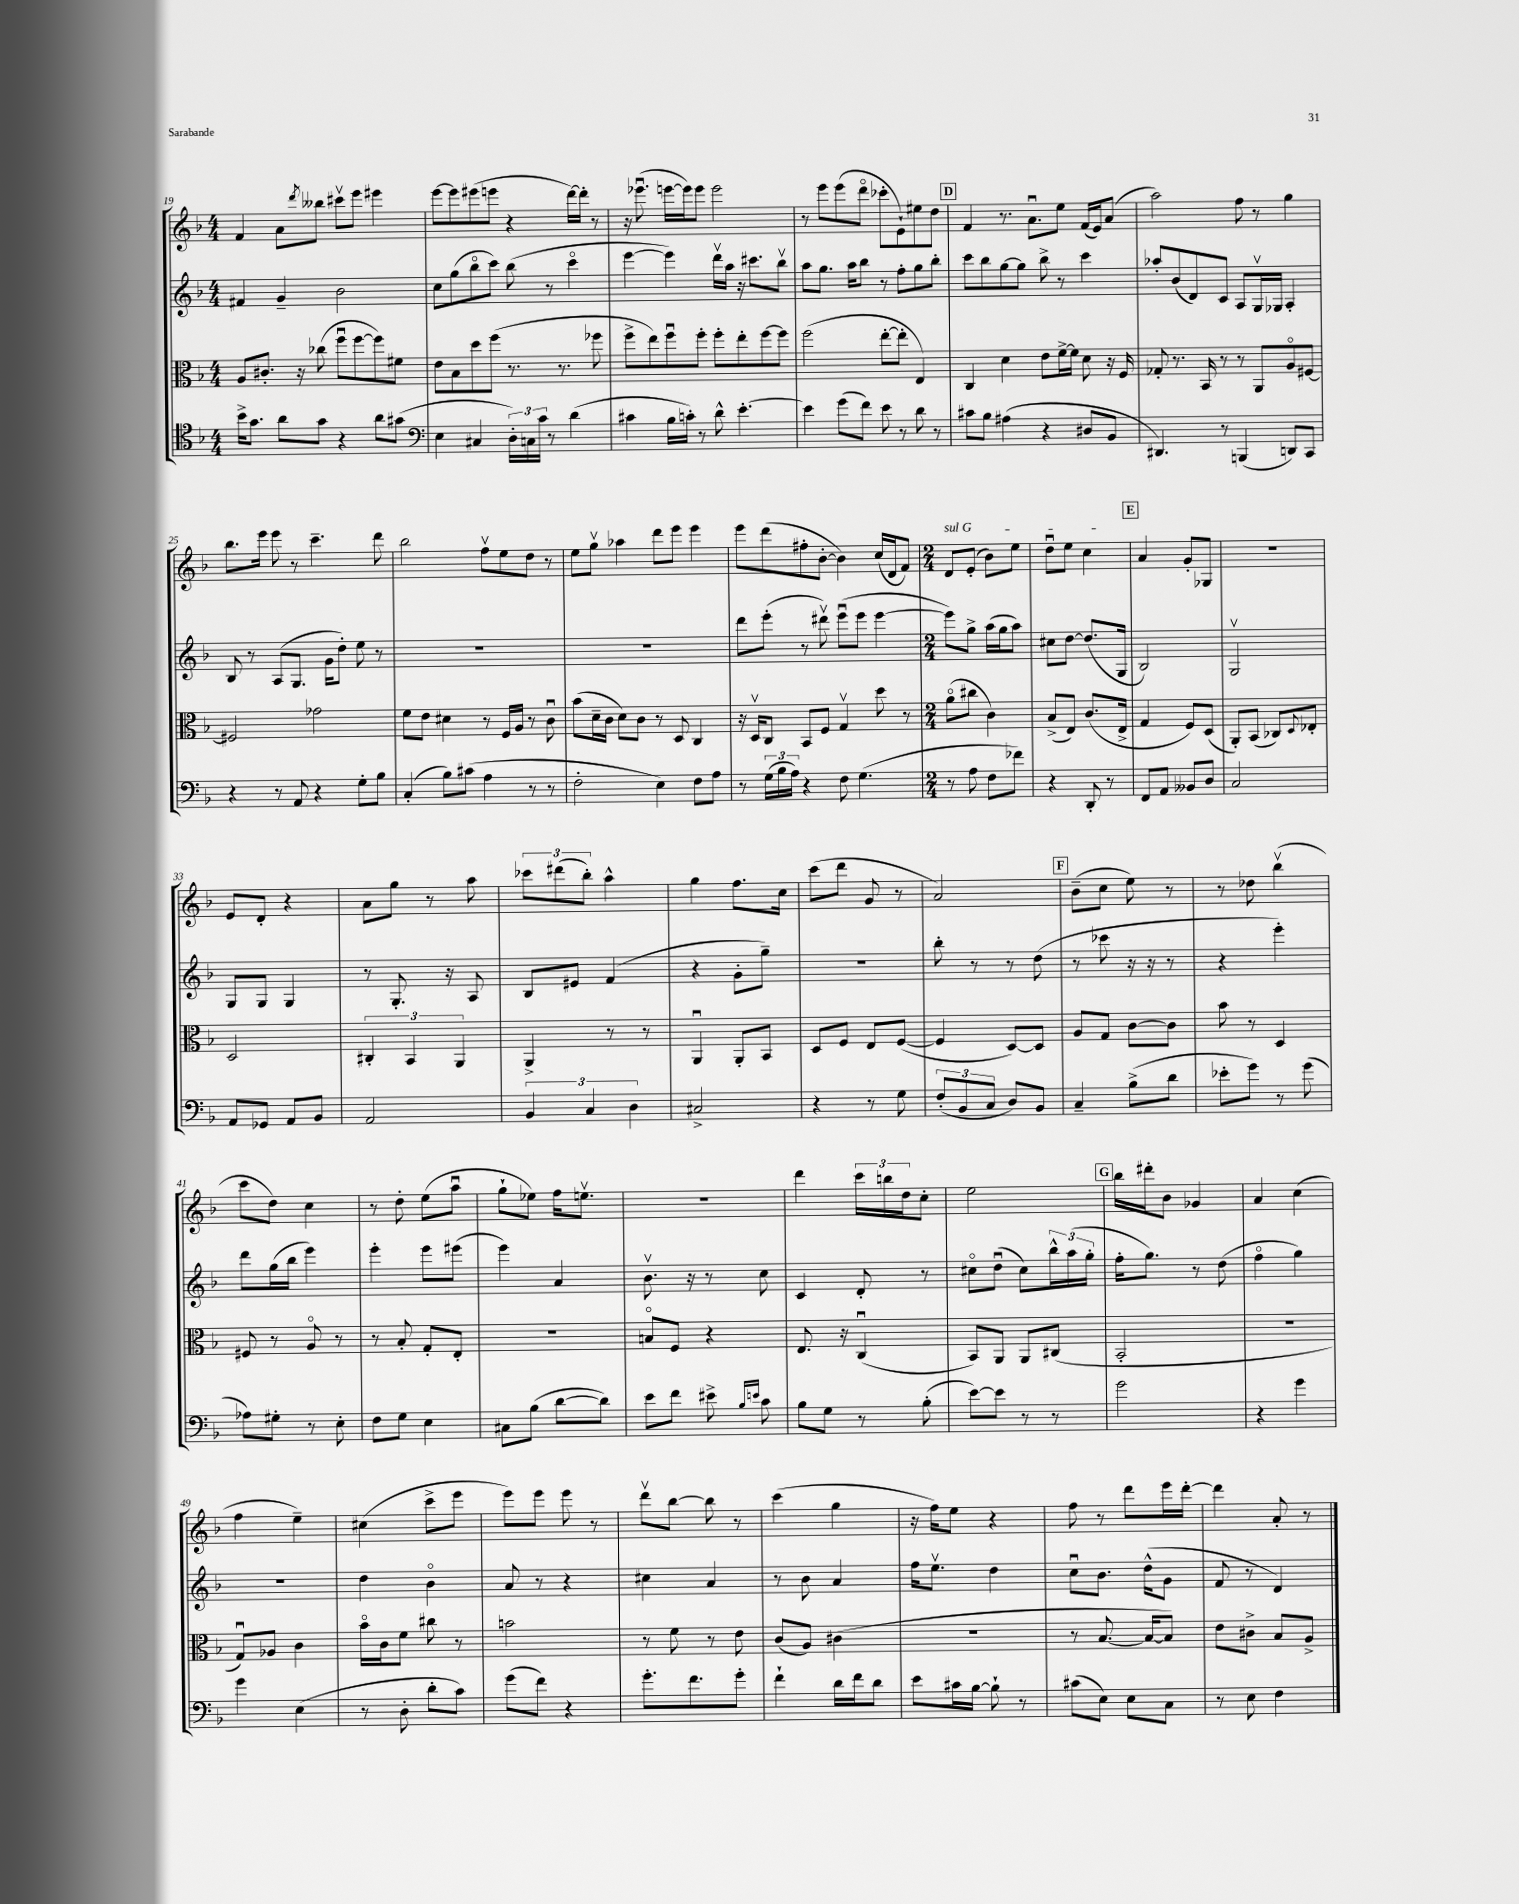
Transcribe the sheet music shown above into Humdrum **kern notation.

**kern	**kern	**kern	**kern
*part4	*part3	*part2	*part1
*staff4	*staff3	*staff2	*staff1
*clefC4	*clefC3	*clefG2	*clefG2
*k[b-]	*k[b-]	*k[b-]	*k[b-]
*M4/4	*M4/4	*M4/4	*M4/4
=19	=19	=19	=19
16b-^\KL	8A/L	4f#X/	4f/
8.g\J	.	.	.
.	8.c#X'/J	.	.
8a\L	.	4g~/	8a\L
.	16r	.	.
.	.	.	8qddd/
8g\J	(8cc-X\	.	8bb--X\J
4r	8ffu\L	2b-\	8ccc#Xv\L
.	[8ff\	.	8eee\J
8a\L	8ff\])	.	4eee#X\
(8g#X\J	8f#X\J	.	.
=20	=20	=20	=20
*clefF4	*	*	*
4E\	8e\L	8cc\L	[8eee\L
.	8B-\	(8gg\	8eee\]
4C#X/	8dd\	8bb-\	(8eee#X\
.	(8ff\J	8ccc\J)	8eeen\J
24D'\LL)	8.r	(8bb-\	4r
24Cn\	.	.	.
24c\JJ	.	.	.
8r	.	8r	.
.	8.r	.	.
(4d\	.	4ccc\	[16ddd\LL)
.	.	.	16ddd'\JJ]
.	8ff-X\	.	8r
=21	=21	=21	=21
4c#X\	8ff^\L	[4eee\	16r
.	.	.	(8.eee-Xu\
.	8ee\)	.	.
16B-\LL	8ffu\	4eee\])	[16eeen\LL
16cn'\JJ)	.	.	16eee\J])
8r	8ff'\J	.	8eee\J
8d^^\	8ff'\L	16dddv\LL	2eee\
.	.	16aa\JJ	.
[4.e'\	8ee'\	16r	.
.	.	8.ccc#X\L	.
.	[8ff\	.	.
.	8ff\J]	8bb-v\J	.
=22	=22	=22	=22
4e\]	(2ff\	8aa\L	8r
.	.	8.gg\J	8eee\L
(8g\L	.	.	(8eee\
.	.	16aa\KL	.
8f\J)	.	8bb-\J	8ddd\J
8e\	[8ee'\L	8r	8ccc-X'\L
8r	8ee'\J]	8ff'\L	8e`\)
8d\	4E/)	8gg\	8ee#X\
8r	.	8bb-'\J	8dd\J
!!LO:REH:place=s1:t=D
=23	=23	=23	=23
8c#X\L	4C/	8ccc\L	4f/
8B-\J	.	8bb-\	.
(4A#X\	4d\	[8gg\	8.r
.	.	8gg\J]	.
.	.	.	8.au\L
4r	8e\L	8bb-^\	.
.	[16f^\L	8r	8ee\J
.	16f\JJ]	.	.
8D#X/L	8d\	4ccc\	(16f/LL
.	.	.	16e/J)
8BB-/J	16r	.	(8a/J
.	16F/	.	.
=24	=24	=24	=24
4.DD#X/)	8G-X'/	8aa-X'/L	2aa\)
.	8.r	(8b-/	.
.	.	8d/)	.
.	16BB-/	.	.
8r	8r	8c/J	.
(4BBBn/	8r	8A/L	8ff\
.	8AA/L	16Gv/L	8r
.	.	16G-X/JJ	.
8DDn/L)	8A/	4A'/	4gg\
8CC/J	[8F#X/J	.	.
!!LO:LB:g=z
=25	=25	=25	=25
4r	2F#X/]	8B-/	8.bb-\L
.	.	8r	.
.	.	.	16eee\Jk
8r	.	(8A/L	8eee\
8AA/	.	8.G/J	8r
4r	2g-X\	.	4.ccc~\
.	.	16g\KL	.
.	.	8dd'\J)	.
8G'\L	.	8ee\	.
8B-\J	.	8r	8ddd\
=26	=26	=26	=26
(4C'/	8f\L	1r	2bb-\
.	8e\J	.	.
8B-\L)	4d#X\	.	.
(8c#X\J	.	.	.
4A\	8r	.	8ffv\L
.	16F/LL	.	8ee\
.	16A/JJ	.	.
8r	8r	.	8dd\J
8r	8cu\	.	8r
=27	=27	=27	=27
2F'\	(8b-\L	1r	8ee\L
.	16d~\L	.	8ggv\J
.	16c\JJ	.	.
.	8d\L)	.	4aa-X\
.	8c\J	.	.
4E\)	8r	.	8ddd\L
.	8D/	.	8eee\J
8F\L	4C/	.	4eee\
8A\J	.	.	.
=28	=28	=28	=28
8r	16r	8ddd\L	8eee\L
.	16Dv/KL	.	.
(24G\LL	8C/J	(8eee'\J	(8ddd\
24B-\	.	.	.
24A\JJ)	.	.	.
4r	8BB-/L	8r	8ff#X'\
.	8F/J	8ddd#Xv\)	[8b-'\J
8F\	4Gv/	(8eeeu\L	4b-\])
(4.G\	.	8eee\J	.
.	8dd\	[4eee\	(16cc/LL
.	.	.	16d/J
.	8r	.	8f/J)
=29	=29	=29	=29
*M2/4	*M2/4	*M2/4	*M2/4
!	!	!	!LO:TX:a:i:t=sul G
8r	(8a\L	8eee\L])	8d/L
8A\	8cc#X\J	8gg^\J	(8e'/J
8F\L	4c\)	(16aa\LL	8b-\L)
.	.	16gg\J	.
8f-X\J)	.	8aa\J)	8ee\J
=30	=30	=30	=30
4r	(8B-^/L	8cc#X\L	8ddu\L
.	8E/J)	[8dd\J	8ee\J
8DD'/	(8.c/L	(8.dd/L]	4cc\
8r	.	.	.
.	16E^/Jk	16G/Jk	.
!!LO:REH:place=s1:t=E
=31	=31	=31	=31
8FF/L	4G/	2B-/)	4a/
8AA/J	.	.	.
8BB--X/L	8F/L)	.	8g'/L
8D/J	(8D/J	.	8G-X/J
=32	=32	=32	=32
2C/	8AA'/L)	2Gv/	2r
.	(8BB-/J	.	.
.	8C-X/L)	.	.
.	8qqD/	.	.
.	8E-X'/J	.	.
!!LO:LB:g=z
=33	=33	=33	=33
8AA/L	2D/	8G/L	8e/L
8GG-X/J	.	8G/J	8d'/J
8AA/L	.	4G/	4r
8BB-/J	.	.	.
=34	=34	=34	=34
2AA/	6C#X'/	8r	8a\L
.	.	8.G'/	8gg\J
.	6BB-/	.	.
.	.	.	8r
.	.	16r	.
.	6AA/	.	.
.	.	8A/	8aa\
=35	=35	=35	=35
6BB-/	4AA^/	8B-/L	12ccc-X\L
.	.	.	(12ddd#X\
.	.	8e#X/J	.
6C/	.	.	12bb-'\J)
.	8r	(4f/	4aa^^\
6D\	.	.	.
.	8r	.	.
=36	=36	=36	=36
2C#X^/	4AAu/	4r	4gg\
.	8AA'/L	8g'\L	8.ff\L
.	8BB-/J	8gg~\J)	.
.	.	.	16cc\Jk
=37	=37	=37	=37
4r	8D/L	2r	(8ccc\L
.	8F/J	.	8ddd\J
8r	8E/L	.	8g/
8G\	([8F/J	.	8r
=38	=38	=38	=38
(12F'/L	4F/]	8bb-'\	2a/)
12BB-/	.	.	.
.	.	8r	.
12C/J	.	.	.
8D/L)	[8D/L)	8r	.
8BB-/J	8D/J]	(8dd\	.
!!LO:REH:place=s1:t=F
=39	=39	=39	=39
4C~/	8A/L	8r	(8b-~\L
.	8G/J	8ccc-X\	8cc\J
(8B-^\L	[8c\L	16r	8ee\)
.	.	16r	.
8d\J	8c\J]	8r	8r
=40	=40	=40	=40
8e-X'\L	8b-\	4r	8r
8g\J)	8r	.	8dd-X\
8r	4D/	4eee'\)	(4bb-v\
(8g\	.	.	.
!!LO:LB:g=z
=41	=41	=41	=41
8A-X\L)	8F#X/	8ddd\L	8ccc\L
8G#X'\J	8r	(16gg\L	8dd\J)
.	.	16bb-\JJ	.
8r	8A/	4eee\)	4cc\
8E'\	8r	.	.
=42	=42	=42	=42
8F\L	8r	4eee'\	8r
8G\J	8B-'/	.	8dd'\
4E\	8G'/L	8eee\L	(8ee\L
.	8E'/J	(8eee#X\J	8aau\J
=43	=43	=43	=43
8C#X\L	2r	4eee\)	8gg`\L
(8B-\J	.	.	8ee-X\J)
[8d\L	.	4a/	16ff\KL
.	.	.	8.eenv\J
8d\J])	.	.	.
=44	=44	=44	=44
8e\L	8Bn/L	8.b-v\	2r
8f\J	8F/J	.	.
.	.	16r	.
8e#X^\	4r	8r	.
16qqB-/LL	.	.	.
16qqen/JJ	.	.	.
8c\	.	8cc\	.
=45	=45	=45	=45
8B-\L	8.E/	4c/	4ddd\
8G\J	.	.	.
.	16r	.	.
8r	(4Cu/	8d'/	24ccc\LL
.	.	.	24bbn\
.	.	.	24dd\J
(8B-'\	.	8r	8cc'\J
=46	=46	=46	=46
[8e\L)	8BB-/L)	8cc#X\L	2ee\
8e\J]	8AA/J	(8ddu\J	.
8r	8AA/L	8cc#\L)	.
8r	(8C#X/J	24bb-^^\L	.
.	.	(24aa\	.
.	.	24gg'\JJ	.
!!LO:REH:place=s1:t=G
=47	=47	=47	=47
2g\	2BB-'/	16ff'\KL	16bb-\LL
.	.	8.gg\J)	16ddd#X'\J
.	.	.	8b-\J
.	.	8r	4g-X/
.	.	(8dd\	.
=48	=48	=48	=48
4r	2r	4ff\	4a/
4g\	.	4gg\)	(4cc\
!!LO:LB:g=z
=49	=49	=49	=49
4g\	8Gu/L)	2r	4ff\
.	8A-X/J	.	.
(4E\	4c\	.	4ee~\)
=50	=50	=50	=50
8r	16b-\LL	4dd\	(4cc#X\
.	16c\J	.	.
8D'\	8f\J	.	.
8d'\L	8cc#X\	4b-\	8ccc^\L
8c\J)	8r	.	8eee\J
=51	=51	=51	=51
(8g\L	2bn\	8a/	8eee\L)
8f\J)	.	8r	8eee\J
4r	.	4r	8eee\
.	.	.	8r
=52	=52	=52	=52
8.g'\L	8r	4cc#X\	8dddv\L
.	8f\	.	[8bb-\J
8.f\	.	.	.
.	8r	4a/	8bb-\]
8g'\J	8e\	.	8r
=53	=53	=53	=53
4f`\	(8c/L	8r	(4ccc\
.	8A/J)	8b-\	.
16d\LL	(4c#X\	4a/	4gg\
16f\J	.	.	.
8d\J	.	.	.
=54	=54	=54	=54
8e\L	2r	16ff\KL	16r
.	.	8.eev\J	16ff\KL)
16c#X\L	.	.	8ee\J
[16B-\JJ	.	.	.
8B-`\]	.	4dd\	4r
8r	.	.	.
=55	=55	=55	=55
(8c#X\L	8r	8ccu\L	8ff\
8E\J)	[8.B-/	8.b-\J	8r
8E\L	.	.	8ddd\L
.	16B-/KL_	(16dd^^\KL	.
8C\J	8B-/J])	8g\J	16eee\L
.	.	.	[16ddd'\JJ
=56	=56	=56	=56
8r	8e\L	8f/	4ddd\]
8E\	8c#X^\J	8r	.
4F\	8B-/L	4d/)	8a'/
.	8A^/J	.	8r
==	==	==	==
*-	*-	*-	*-
